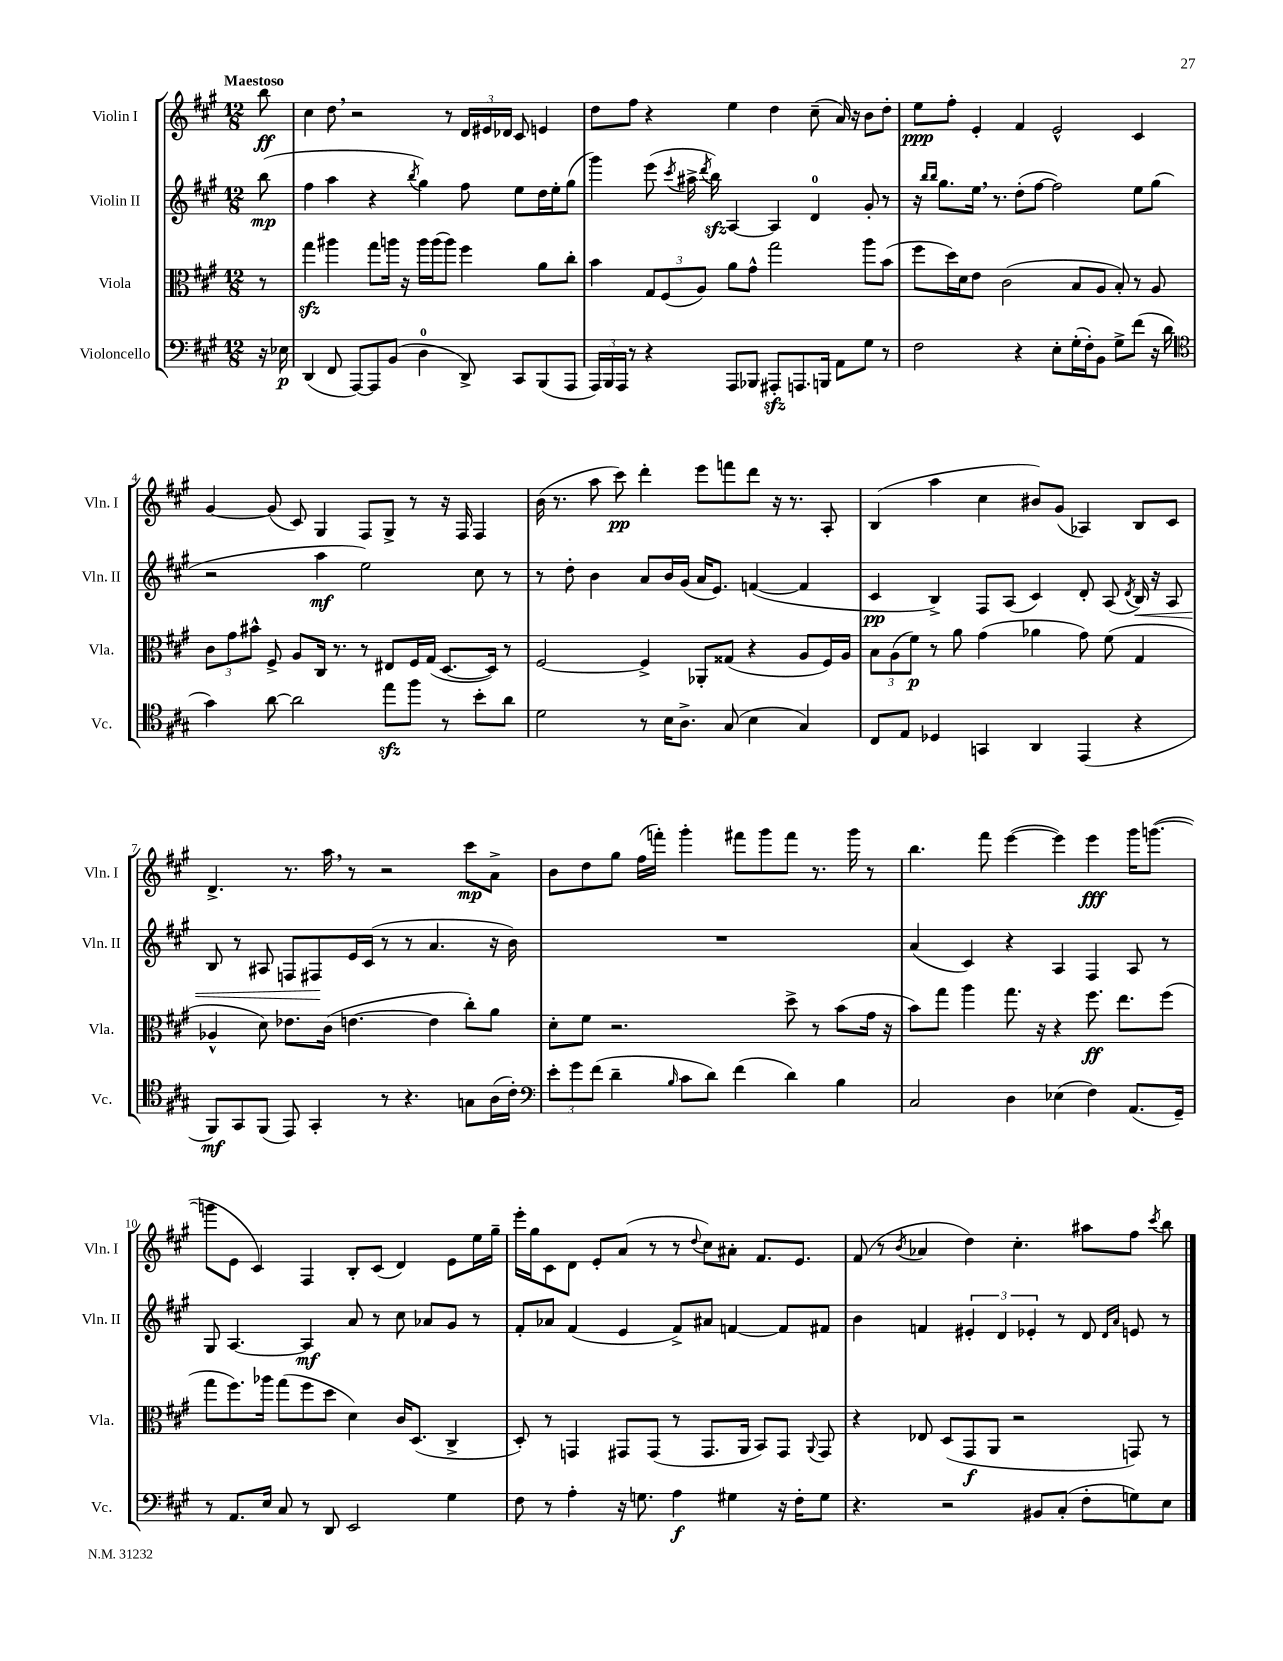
<<
\new StaffGroup <<
\new Staff = "s0" \with { instrumentName = "Violin I" shortInstrumentName = "Vln. I" } {
    \clef treble \key a \major \numericTimeSignature \time 12/8 \partial 8 \tempo "Maestoso"
    \autoBeamOff b''8\ff |
    cis''4 d''8 \breathe r2 r8 \tuplet 3/2 { d'16[ eis'16 des'16] } cis'8 e'4 |
    d''8[ fis''8] r4 e''4 d''4 cis''8--( a'16) r16 b'8[ d''8]-. |
    e''8[\ppp fis''8]-. e'4-. fis'4 e'2-^ cis'4 |
    gis'4~ gis'8( cis'8) gis4 fis8[ gis8]-> r8 r16 fis16 fis4 |
    b'16( r8. a''8 cis'''8\pp) d'''4-. e'''8[ f'''8 d'''8] r16 r8. a8-. |
    b4( a''4 cis''4 bis'8[) gis'8]( aes4) b8[ cis'8] |
    d'4.-> r8. a''16 \breathe r8 r2 cis'''8[\mp a'8]-> |
    b'8[ d''8 gis''8] fis''16[( f'''16]-.) gis'''4-. fis'''8[ gis'''8 fis'''8] r8. gis'''16 r8 |
    b''4. fis'''8 e'''4~( e'''4) e'''4\fff gis'''16[ g'''8.]~( |
    g'''8[ e'8] cis'4) fis4 b8[-. cis'8]( d'4) e'8[ e''16 gis''16]-- |
    e'''16[-. gis''16 cis'8 d'8] e'8[-. a'8]( r8 r8 \appoggiatura { d''8 } cis''8[) ais'8]-. fis'8.[ e'8.] |
    fis'8( r8 \acciaccatura { b'8 } aes'4 d''4) cis''4.-. ais''8[ fis''8] \acciaccatura { cis'''8 } b''8 \bar "|." |
}
\new Staff = "s1" \with { instrumentName = "Violin II" shortInstrumentName = "Vln. II" } {
    \clef treble \key a \major \numericTimeSignature \time 12/8 \partial 8
    \autoBeamOff b''8\mp( |
    fis''4 a''4 r4 \acciaccatura { b''8 } gis''4) fis''8 e''8[ d''16 e''16-. gis''8]( |
    gis'''4) e'''8( \acciaccatura { cis'''8 } ais''16-> \acciaccatura { d'''8 } b''16\sfz) a4~ a4 d'4-0 gis'8-. r8 |
    r16 \grace { b''16[ b''16] } gis''8.[ e''16] \breathe r8. d''8[-.( fis''8]~ fis''2) e''8[ gis''8]( |
    r2 a''4\mf e''2) cis''8 r8 |
    r8 d''8-. b'4 a'8[ b'16 gis'16]( a'16[ e'8.]) f'4~( f'4 |
    cis'4\pp b4->) fis8[ a8]( cis'4) d'8-. a8( \acciaccatura { d'8 } b16\<) r16 a8 |
    b8 r8 ais8 f8[ fis8\! e'16 cis'16]( r8 r8 a'4. r16 b'16) |
    R1. |
    a'4( cis'4) r4 a4 fis4 a8 r8 |
    gis8 a4.~ a4\mf a'8 r8 cis''8 aes'8[ gis'8] r8 |
    fis'8[-. aes'8] fis'4( e'4 fis'8[->) ais'8] f'4~ f'8[ fis'8] |
    b'4 f'4 \tuplet 3/2 { eis'4-. d'4 ees'4-. } r8 d'8 \grace { d'16[ a'16] } e'8 r8 \bar "|." |
}
\new Staff = "s2" \with { instrumentName = "Viola" shortInstrumentName = "Vla." } {
    \clef alto \key a \major \numericTimeSignature \time 12/8 \partial 8
    \autoBeamOff r8 |
    gis''4\sfz ais''4 gis''8[ a''16] r16 a''16[ a''16( a''8]) fis''4 a'8[ cis''8]-. |
    b'4 \tuplet 3/2 { gis8[ fis8( a8]) } a'8[ gis'8]-^ gis''2 a''8[ b'8]( |
    fis''8[ d''16) d'16 e'8] cis'2( b8[ a8] b8-.) r8 a8 |
    \tuplet 3/2 { cis'8[ gis'8 bis'8]-^ } fis8-> a8[ cis16] r8. r8 eis8[ fis16 gis16]( d8.[~ d16]) r8 |
    fis2~ fis4-> aes,8[-. gisis8]( r4 a8[ fis16) a16] |
    \tuplet 3/2 { b8[ a8( fis'8]\p) } r8 a'8 gis'4( aes'4 gis'8) fis'8( gis4 |
    aes4-^ d'8) ees'8.[ cis'16]( e'4.~ e'4 cis''8[-.) a'8] |
    d'8[-. fis'8] r2. d''8-> r8 b'8[( gis'16] r16 |
    b'8[) gis''8] a''4 gis''8. r16 r4 fis''8.\ff e''8.[ fis''8]( |
    gis''8[ fis''8.) aes''16] gis''8[( fis''8 d''8] d'4) cis'16[ d8.]( cis4-> |
    d8-.) r8 g,4 gis,8[ gis,8]( r8 gis,8.[ a,16] b,8[) gis,8] \appoggiatura { a,8 } gis,8 |
    r4 ees8 d8[( gis,8\f a,8] r2 g,8) r8 \bar "|." |
}
\new Staff = "s3" \with { instrumentName = "Violoncello" shortInstrumentName = "Vc." } {
    \clef bass \key a \major \numericTimeSignature \time 12/8 \partial 8
    \autoBeamOff r16 ees16\p |
    d,4( fis,8 a,,8[~) a,,8 b,8]( d4-0 d,8->) cis,8[ b,,8( a,,8] |
    \tuplet 3/2 { a,,16[) b,,16 a,,16] } r8 r4 a,,8[ bes,,8] ais,,8[-.\sfz a,,8. b,,16] a,8[ gis8] r8 |
    fis2 r4 e8[-. gis16-.( fis16-.) b,8] gis8[-> fis'8]( r16 d'16 |
    \clef tenor gis'4) a'8~ a'2 e''8[\sfz fis''8] r8 b'8[-. a'8] |
    d'2 r8 b16[ a8.]-> gis8( b4 gis4) |
    cis8[ e8] des4 g,4 a,4 e,4( r4 |
    fis,8[\mf) gis,8 fis,8]( e,8) gis,4-. r8 r4. g8[ a16( cis'16]-.) |
    \clef bass \tuplet 3/2 { e'8[-. gis'8 fis'8]( } d'4-- \grace { b16 } cis'8[ d'8]) fis'4( d'4) b4 |
    cis2 d4 ees4( fis4) a,8.[( gis,16]--) |
    r8 a,8.[ e16] cis8 r8 d,8 e,2 gis4 |
    fis8 r8 a4-. r16 g8. a4\f gis4 r16 fis16[-. gis8] |
    r4. r2 bis,8[ cis8]-.( fis8[-. g8) e8] \bar "|." |
}
>>
>>
